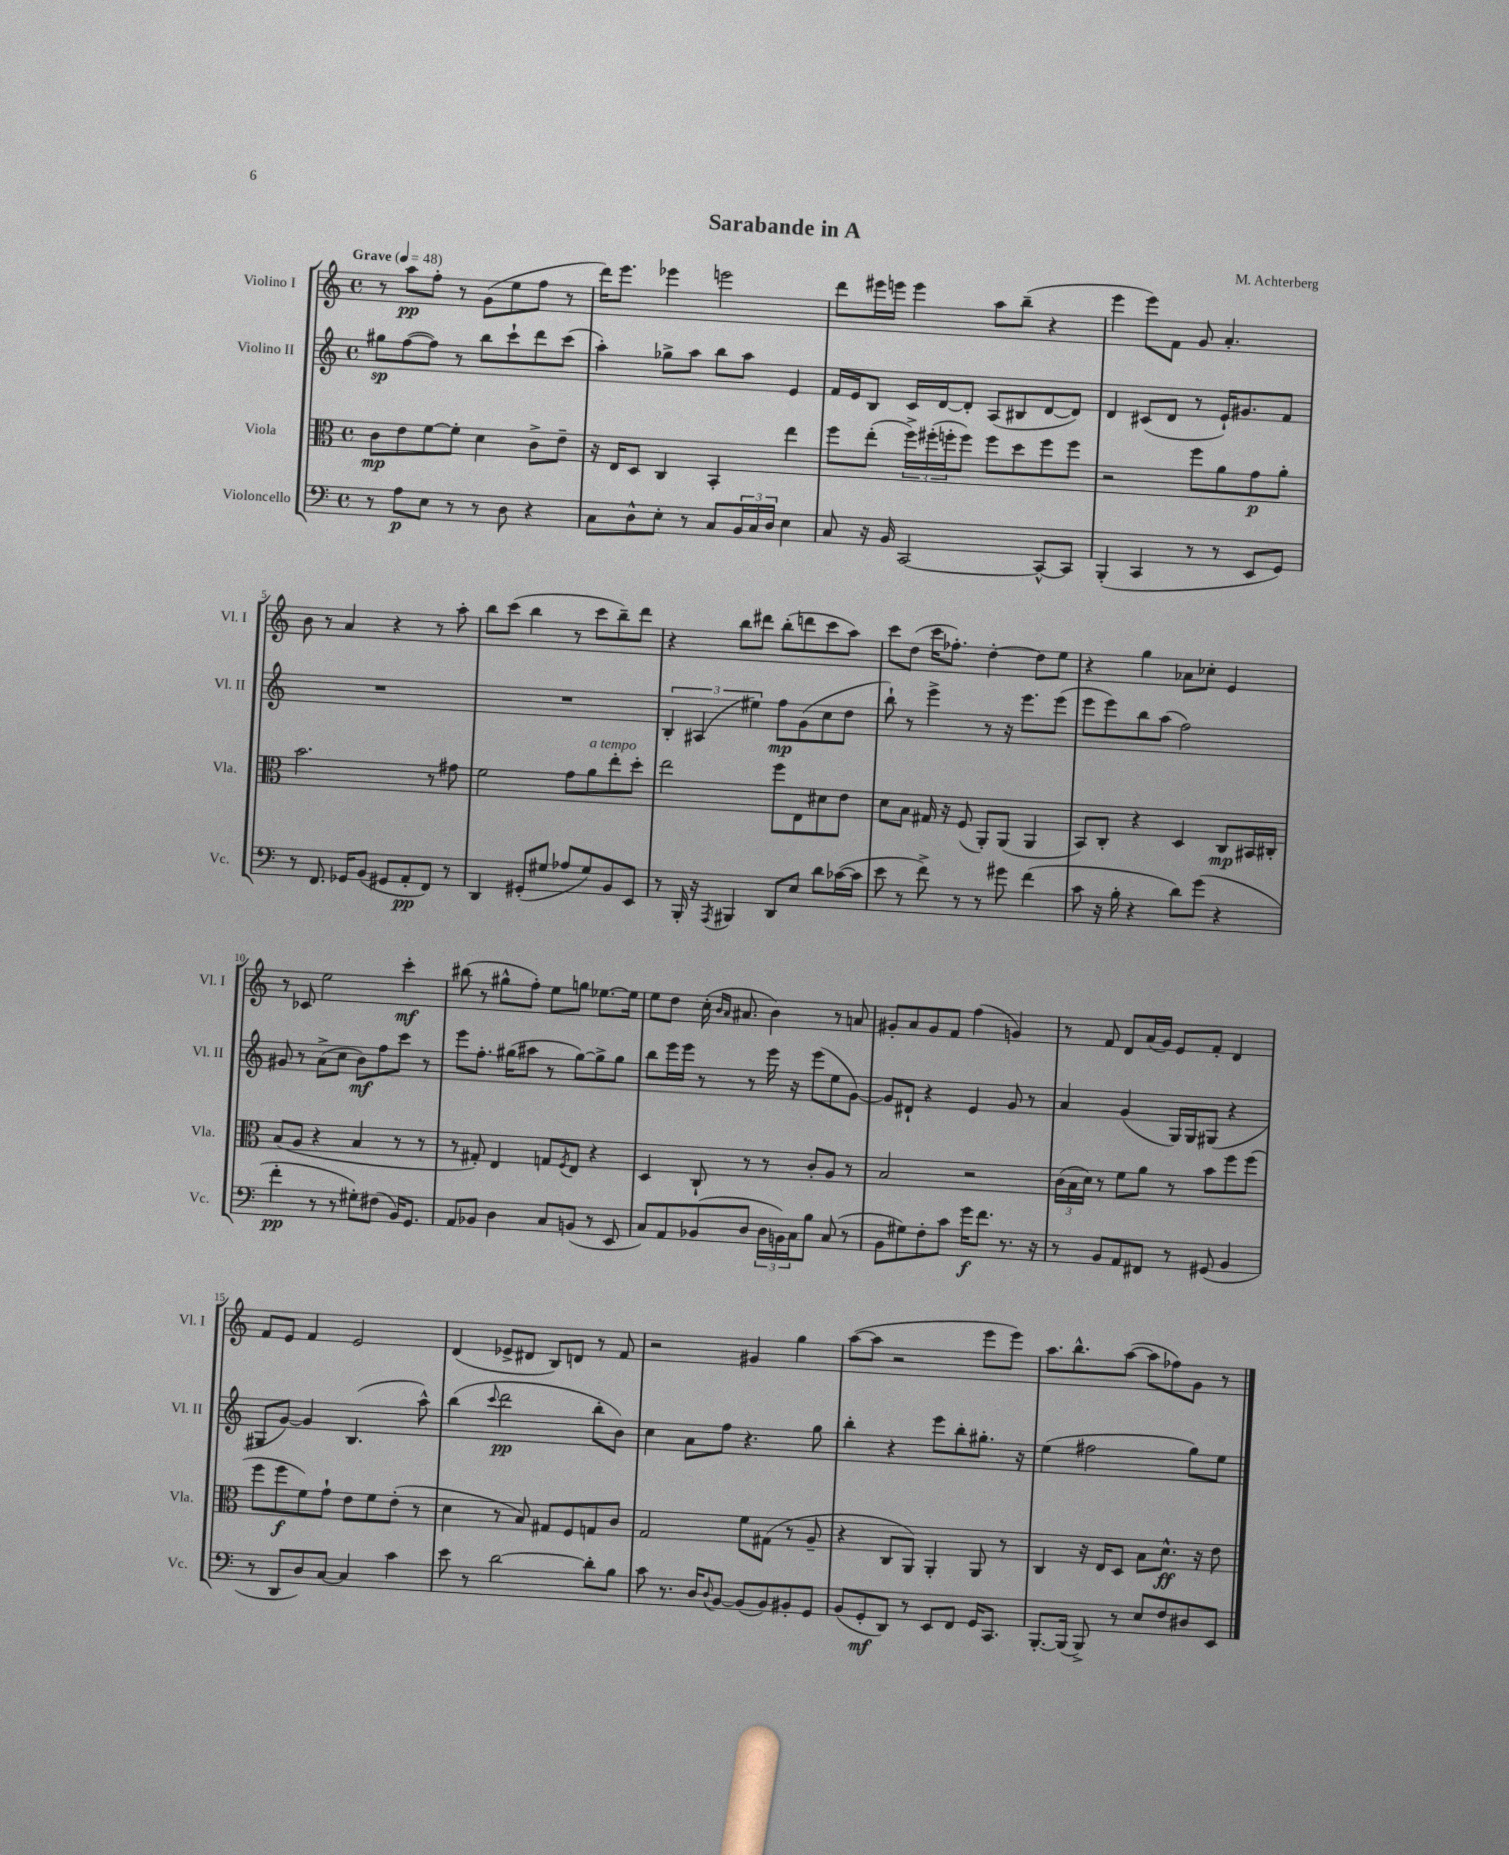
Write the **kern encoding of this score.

**kern	**kern	**kern	**kern
*staff4	*staff3	*staff2	*staff1
*clefF4	*clefC3	*clefG2	*clefG2
*k[]	*k[]	*k[]	*k[]
*M4/4	*M4/4	*M4/4	*M4/4
*met(c)	*met(c)	*met(c)	*met(c)
*MM48	*MM48	*MM48	*MM48
8r	8c	8gg#	8r
8A	8e	([8ff	8aa
8E	[8f	8ff])	8ff'
8r	8f']	8r	8r
8r	4d	8bb	(8g
8D	.	8ccc`	8ee
4r	8c^	8ddd	8ff
.	8e~	(8ccc	8r
=	=	=	=
8C	16r	4aa')	16ddd)
.	16E	.	8.eee
8D^^	8D	.	.
8E'	4C	8gg-^	4eee-
8r	.	8aa	.
8C	4BB'	8bb	2eee
24BB	.	8aa	.
24C	.	.	.
24D	.	.	.
4E	4ee	4e	.
=	=	=	=
8C	8ff	16f	8ddd
.	.	16e	.
16r	(8ee'	8B	16eee#
16BB	.	.	16eee
[2CC	24ff^)	16c	4eee
.	(24ff#'	.	.
.	.	[16d	.
.	24ff'	.	.
.	8ff)	8d']	.
.	8ff	(8A	8aa
.	8dd	8B#	(8bb~
8CC^^_	8ff	[8d	4r
8CC]	8ff	8d])	.
=	=	=	=
(4BBB'	2r	4d	4eee
4CC	.	(8c#	8eee)
.	.	8d	8f
8r	8ff	8r	8g
8r	8a	16e`)	4.a'
.	.	8.g#	.
8EE	8g	.	.
8GG)	8a'	8f	.
=	=	=	=
8r	2.b	1r	8b
8.FF	.	.	8r
.	.	.	4a
16GG-	.	.	.
(8BB	.	.	.
8GG#	.	.	4r
8AA'	.	.	.
8FF)	8r	.	8r
8r	8g#	.	8aa'
=	=	=	=
4DD	2f	1r	8bb
.	.	.	(8ccc
(8GG#'	.	.	4bb
8G#	.	.	.
8A-	8g	.	8r
8G#)	8a	.	8ccc
8BB	8ee'	.	8bb~)
8EE	8dd'	.	8ddd
=	=	=	=
8r	2ee	6B'	4r
16BBB'	.	.	.
.	.	(6A#	.
16r	.	.	.
8qAAA	.	.	.
4BBB#	.	.	8bb
.	.	6ee#)	.
.	.	.	8ddd#
8DD	8ff	8ff	(8bb'
8E	8E	(8g	8ddd
8d	8d#	8cc	8ccc
([16c-	8e	8dd	8aa)
16c-]	.	.	.
=	=	=	=
8e	8d	8bb`)	8ccc
8r	8B	8r	(8dd
8f^)	16G#	4eee^	16ccc
.	16r	.	8.ff-')
8r	(8F	.	.
8r	8AA')	8r	[4dd'
8g#	(8AA	16r	.
.	.	8.eee	.
(4f	4AA	.	8dd]
.	.	(8eee	8ee
=	=	=	=
8c	8BB)	8eee	4r
16r	8C'	8eee)	.
16B'	.	.	.
4r	4r	8bb	4gg
.	.	(8aa	.
8d)	4D	2ff)	8a-
(8g	.	.	8cc-'
4r	8C	.	4e
.	16BB#	.	.
.	16C#'	.	.
=	=	=	=
4f'	(8B	8g#	8r
.	8A	8r	8c-
8r	4r	(8a^	2ee
8r	.	8cc	.
8G#')	4B	8b)	.
(8F#	.	8ff	.
16BB)	8r	8ccc	4ccc'
8.GG	.	.	.
.	8r	8r	.
=	=	=	=
8AA	8r	8eee	(8bb#
8BB-	8G#')	8.ff'	8r
4D	4E	.	8gg#^^
.	.	(16gg#	.
.	.	8aa#	8ff')
8C	8G	8r	8ee
.	8qF	.	.
(8BB	8E	[8gg#)	8gg
8r	4r	8gg#^]	[8.ee-
8EE	.	8gg#	.
.	.	.	16ee-]
=	=	=	=
8C)	4D	8bb	8ee
8AA	.	16eee	8dd
.	.	16eee	.
(8BB-	8C`	8r	(16cc'
.	.	.	16qqb
.	.	.	16qqa
.	.	.	8.a#
8D	8r	8r	.
24D	8r	16eee	4b)
24BB)	.	.	.
.	.	16r	.
24C	.	.	.
8B	8c'	(8eee	.
(8C	8A	8ee	8r
8r	8r	[8g)	8a
=	=	=	=
8BB	2B	8g]	8g#'
8G#)	.	8d#`	8a
8F'	.	4r	8g#
8c	.	.	8f
16g	2r	4e	(4ff
8.f	.	.	.
8.r	.	8g	4g)
.	.	8r	.
16r	.	.	.
=	=	=	=
8r	(24c	4a	8r
.	24B	.	.
.	24d)	.	.
8BB	8r	.	8f
8AA	8f	(4g	8d
8FF#	8a	.	(16a
.	.	.	16g)
8r	8r	16G)	8e
.	.	16G	.
(8GG#	8b	(8G#	8f'
4BB	8ff	4r	4d
.	(8ff	.	.
=	=	=	=
8r	8ff	8G#	8f
8DD	8ff	[8g)	8e
8D)	8f)	4g]	4f
[8C	8g`	.	.
4C]	8e	(4.B	2e
.	8f	.	.
4c	(8e'	.	.
.	8r	8aa^^)	.
=	=	=	=
8e	4d	(4bb	(4d
8r	.	.	.
.	.	8qqccc	.
[2d	8r	2ddd	8e-^
.	8B)	.	8d#
.	8G#	.	8B)
.	8F	.	8d
8d']	8G	8bb'	8r
8B	8c	8b)	8f
=	=	=	=
8c	2G	4cc	2r
8.r	.	.	.
.	.	8a	.
16D	.	.	.
8qqD	.	.	.
[8BB	.	8ff	.
(8BB]	8f	4.r	4g#
8BB)	(8G#	.	.
8BB#'	8r	.	4gg
8GG	8A~	8gg	.
=	=	=	=
(8BB	4r	4bb'	([8aa
8GG'	.	.	8aa]
8DD)	8C	4r	2r
8r	8AA)	.	.
8EE	4AA'	8eee	.
8FF	.	8bb'	.
16GG	8AA	8.gg#'	8eee
8.CC	.	.	.
.	8r	.	8eee)
.	.	16r	.
=	=	=	=
[8.BBB'	4C	(4ee	8.aa
(16BBB]	.	.	8.bb^^
8BBB^)	16r	2ff#	.
.	16E	.	.
8r	8D	.	([8aa
8E	8B	.	8aa]
8F	8.d^^	.	8ff-)
8D#	.	8gg)	8g
.	16r	.	.
8EE	8e	8ee	8r
==	==	==	==
*-	*-	*-	*-
